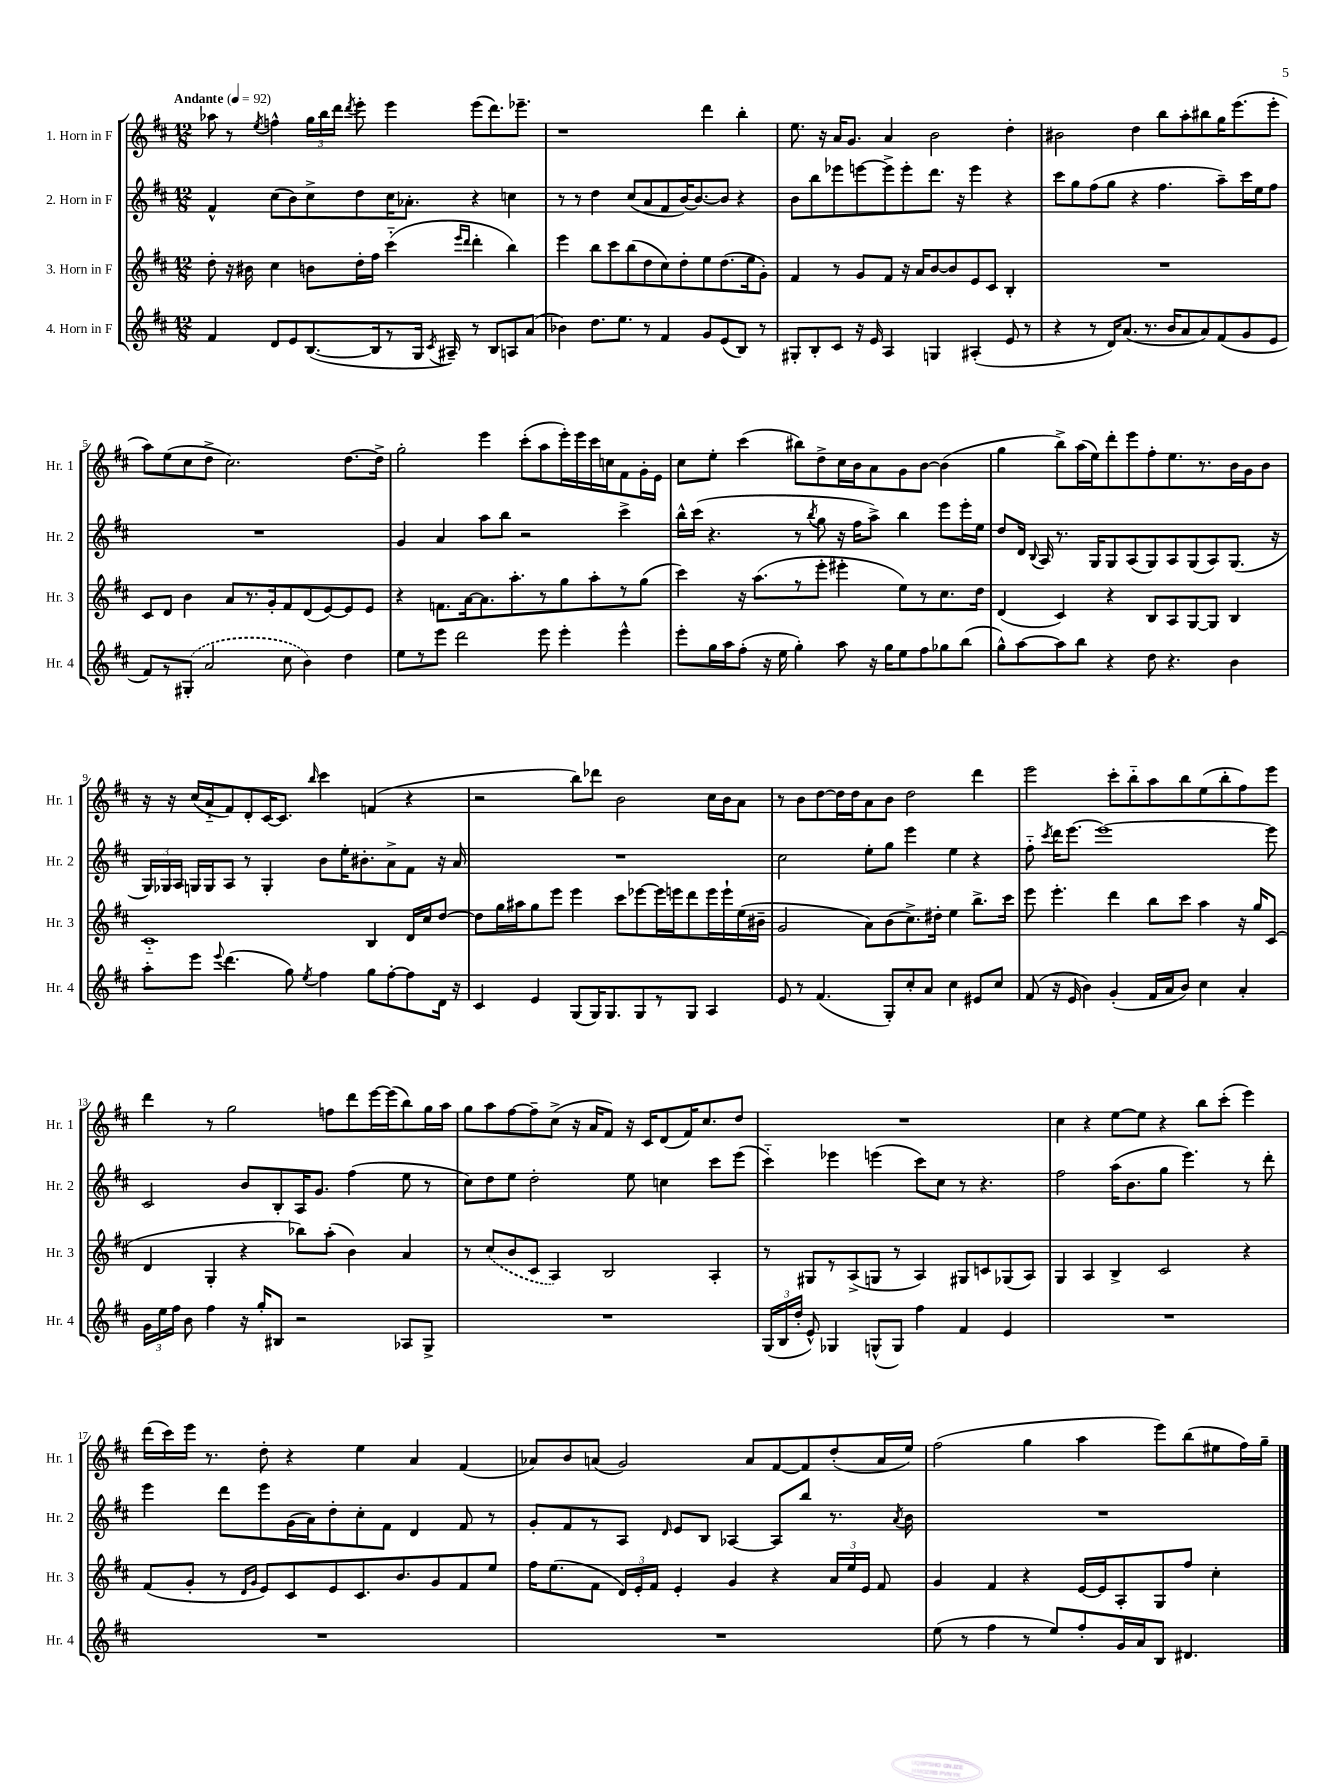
<<
\new StaffGroup <<
\new Staff = "s0" \with { instrumentName = "1. Horn in F" shortInstrumentName = "Hr. 1" } {
    \clef treble \key d \major \numericTimeSignature \time 12/8 \tempo "Andante" 4 = 92
    \autoBeamOff aes''8 r8 \acciaccatura { e''8 } f''4-^ \tuplet 3/2 { g''16[ b''16 d'''16] } \acciaccatura { d'''8 } e'''8-. e'''4 e'''8[( d'''8.) ees'''8.]-- |
    r1 d'''4 b''4-. |
    e''8. r16 a'16[ g'8.] a'4 b'2 d''4-. |
    bis'2 d''4 b''8[ a''8-. bis''8 g''16 e'''8.( e'''8]-. |
    a''8[) e''8( cis''8 d''8]-> cis''2.) d''8.[~ d''16]-> |
    g''2-. e'''4 cis'''8[-.( a''8 e'''16-.) e'''16 cis'''16 c''16 fis'8 g'16-. e'16] |
    cis''8[ e''8]-. cis'''4( bis''8[) d''8-> cis''16 b'16 a'8 g'8 b'8]~ b'4( |
    g''4 b''8[->) a''16( e''16) d'''8-. e'''8 fis''8-. e''8. r8. b'16 g'16 b'8] |
    r16 r16 cis''16[( a'16-_ fis'8) d'8-. cis'16~ cis'8.] \grace { b''16 } cis'''4 f'4( r4 |
    r2 b''8[) des'''8] b'2 cis''16[ b'16 a'8] |
    r8 b'8[ d''8~ d''16 d''16 a'8 b'8] d''2 d'''4 |
    e'''2 cis'''8[-. b''8-_ a''8 b''8 e''8( b''8-. fis''8) e'''8] |
    d'''4 r8 g''2 f''8[ d'''8 e'''16~ e'''16( b''8) g''16 a''16] |
    g''8[ a''8 fis''8~ fis''8-- cis''8]->( r16 a'16[ fis'8]) r16 cis'16[ d'8( fis'16) cis''8. d''8] |
    R1. |
    cis''4 r4 e''8[~ e''8] r4 b''8[ cis'''8]-.( e'''4) |
    d'''16[( cis'''16) e'''16] r8. d''8-. r4 e''4 a'4 fis'4( |
    aes'8[) b'8 a'8]( g'2) a'8[ fis'8~ fis'8 d''8-.( a'16 e''16]) |
    fis''2( g''4 a''4 e'''8[) b''8( eis''8 fis''16) g''16]-- \bar "|." |
}
\new Staff = "s1" \with { instrumentName = "2. Horn in F" shortInstrumentName = "Hr. 2" } {
    \clef treble \key d \major \numericTimeSignature \time 12/8
    \autoBeamOff fis'4-^ cis''8[( b'8) cis''8-> d''8 cis''16 aes'8.]-. r4 c''4 |
    r8 r8 d''4 cis''8[( a'8 fis'8 b'16~) b'8.~ b'8] r4 |
    b'8[ b''8 ees'''8 e'''8~ e'''8-> e'''8-. d'''8.] r16 e'''4 r4 |
    cis'''8[ g''8 fis''8( g''8] r4 fis''4. a''8[--) cis'''16 e''16 fis''8] |
    R1. |
    g'4 a'4 a''8[ b''8] r2 cis'''4-> |
    b''16[-^ cis'''16]( r4. r8 \acciaccatura { b''8 } g''8 r16 fis''16[ a''8]->) b''4 e'''8[ e'''16-. e''16] |
    d''8[ d'16] \appoggiatura { b8 } a16 r8. g16[ g8 a8( g8) a8 g8( a8) g8.]( r16 |
    \tuplet 3/2 { g16[) ges16 a16] } g16[ g16 a8] r8 g4-. b'8[ e''16-. bis'8.-. a'8-> fis'8] r16 a'16 |
    R1. |
    cis''2 e''8[-. g''8] e'''4 e''4 r4 |
    fis''8-_ \acciaccatura { cis'''8 } d'''16[ e'''8.]~ e'''1~ e'''8 |
    cis'2 b'8[ b8-. a16 g'8.] fis''4( e''8 r8 |
    cis''8[) d''8 e''8] d''2-. e''8 c''4 cis'''8[ e'''8]( |
    cis'''4-_) ees'''4 e'''4( cis'''8[) cis''8] r8 r4. |
    fis''2 a''16[( b'8. g''8] e'''4.) r8 d'''8-. |
    e'''4 d'''8[ e'''8 g'16( a'16) d''8-. cis''8-. fis'8] d'4 fis'8 r8 |
    g'8[-. fis'8 r8 a8] \grace { d'16 } e'8[ b8] aes4~ aes8[ b''8] r8. \acciaccatura { a'8 } b'16 |
    R1. \bar "|." |
}
\new Staff = "s2" \with { instrumentName = "3. Horn in F" shortInstrumentName = "Hr. 3" } {
    \clef treble \key d \major \numericTimeSignature \time 12/8
    \autoBeamOff d''8-. r16 bis'16 cis''4 b'8[ d''16-. fis''16] cis'''4-_( \grace { e'''16[ d'''16] } d'''4-. b''4) |
    e'''4 b''8[ cis'''8 b''8( d''8 cis''8) d''8-. e''8 d''8.( e''16 g'8]-.) |
    fis'4 r8 g'8[ fis'8] r16 a'16[ b'8~ b'8 e'8 cis'8] b4-. |
    R1. |
    cis'8[ d'8] b'4 a'8[ r8. g'16-. fis'8 d'8( e'8~) e'8 e'8] |
    r4 f'8.[ a'16~ a'8. a''8.-. r8 g''8 a''8-. r8 g''8]( |
    cis'''4) r16 a''8.[( r8 e'''8]-. eis'''4-. e''8[) r8 cis''8. d''16] |
    d'4( cis'4) r4 b8[ a8 g8~ g8] b4 |
    cis'1-_ b4 d'16[ cis''16 d''8]~ |
    d''8[ g''16 ais''16 g''8 e'''8] e'''4 cis'''8[ ees'''8~ ees'''16 e'''16 d'''8 e'''16 e'''16-! e''16( bis'16]-- |
    g'2 a'8[) b'8( cis''8.->) dis''16]-. e''4 b''8.[-> cis'''16] |
    e'''8 e'''4.-. d'''4 b''8[ cis'''8] a''4 r16 g''16[ cis'8]( |
    d'4 g4-. r4 bes''8[) a''8]-.( b'4) a'4 |
    r8 \once \slurDashed cis''8[( b'8 cis'8] a4) b2 a4-. |
    r8 gis8[ r8 a8->( g8] r8 a4) gis8[ c'8 ges8( a8]) |
    g4 a4 b4-> cis'2 r4 |
    fis'8[( g'8]-. r8 \grace { d'16[ g'16] } e'8[) cis'8 e'8 cis'8. b'8. g'8 fis'8 e''8] |
    fis''16[ e''8.( fis'8] \tuplet 3/2 { d'16[) e'16-. fis'16] } e'4-. g'4 r4 \tuplet 3/2 { a'16[ e''16 e'16] } fis'8 |
    g'4 fis'4 r4 e'16[~ e'16 a8-. g8 fis''8] cis''4-. \bar "|." |
}
\new Staff = "s3" \with { instrumentName = "4. Horn in F" shortInstrumentName = "Hr. 4" } {
    \clef treble \key d \major \numericTimeSignature \time 12/8
    \autoBeamOff fis'4 d'8[ e'8 b8.~( b16 r8 g16] \acciaccatura { cis'8 } ais16--) r8 b8[ a8 a'8]( |
    bes'4) d''8.[ e''8.] r8 fis'4 g'8[ e'8( b8]) r8 |
    gis8[-. b8-. cis'8] r16 e'16 a4 g4 ais4-.( e'8 r8 |
    r4 r8 d'16[) a'8.]( r8. b'16[ a'8 a'8) fis'8( g'8 e'8] |
    fis'8[) r8 \once \slurDashed gis8]-.( a'2 cis''8 b'4) d''4 |
    e''8[ r8 e'''8] d'''2 e'''8 e'''4-. e'''4-^ |
    e'''8[-. g''16 a''16 fis''8]-.( r16 e''16 g''4-.) a''8 r16 g''16[ e''8 fis''8 ges''8 b''8]( |
    g''8[-^) a''8~ a''8 b''8] r4 d''8 r4. b'4 |
    a''8[-. e'''8] \appoggiatura { e'''8 } d'''4.( g''8) \acciaccatura { e''8 } fis''4 g''8[ fis''8~-. fis''8 d'16] r16 |
    cis'4 e'4 g8[( g16) g8. g8 r8 g8] a4 |
    e'8 r8 fis'4.( g8[-.) cis''8-. a'8] cis''4 eis'8[ cis''8] |
    fis'8( r16 e'16 b'4) g'4-.( fis'16[ a'16 b'8]) cis''4 a'4-. |
    \tuplet 3/2 { g'16[ e''16 fis''16] } b'8 fis''4 r16 g''16[-. bis8] r2 aes8[ g8]-> |
    R1. |
    \tuplet 3/2 { g16[( b16 d''16]-. } e'8-^) ges4 g8[-^( g8]) fis''4 fis'4 e'4 |
    R1. |
    R1. |
    R1. |
    e''8( r8 fis''4 r8 e''8[) fis''8-. g'16 a'16 b8] dis'4. \bar "|." |
}
>>
>>
